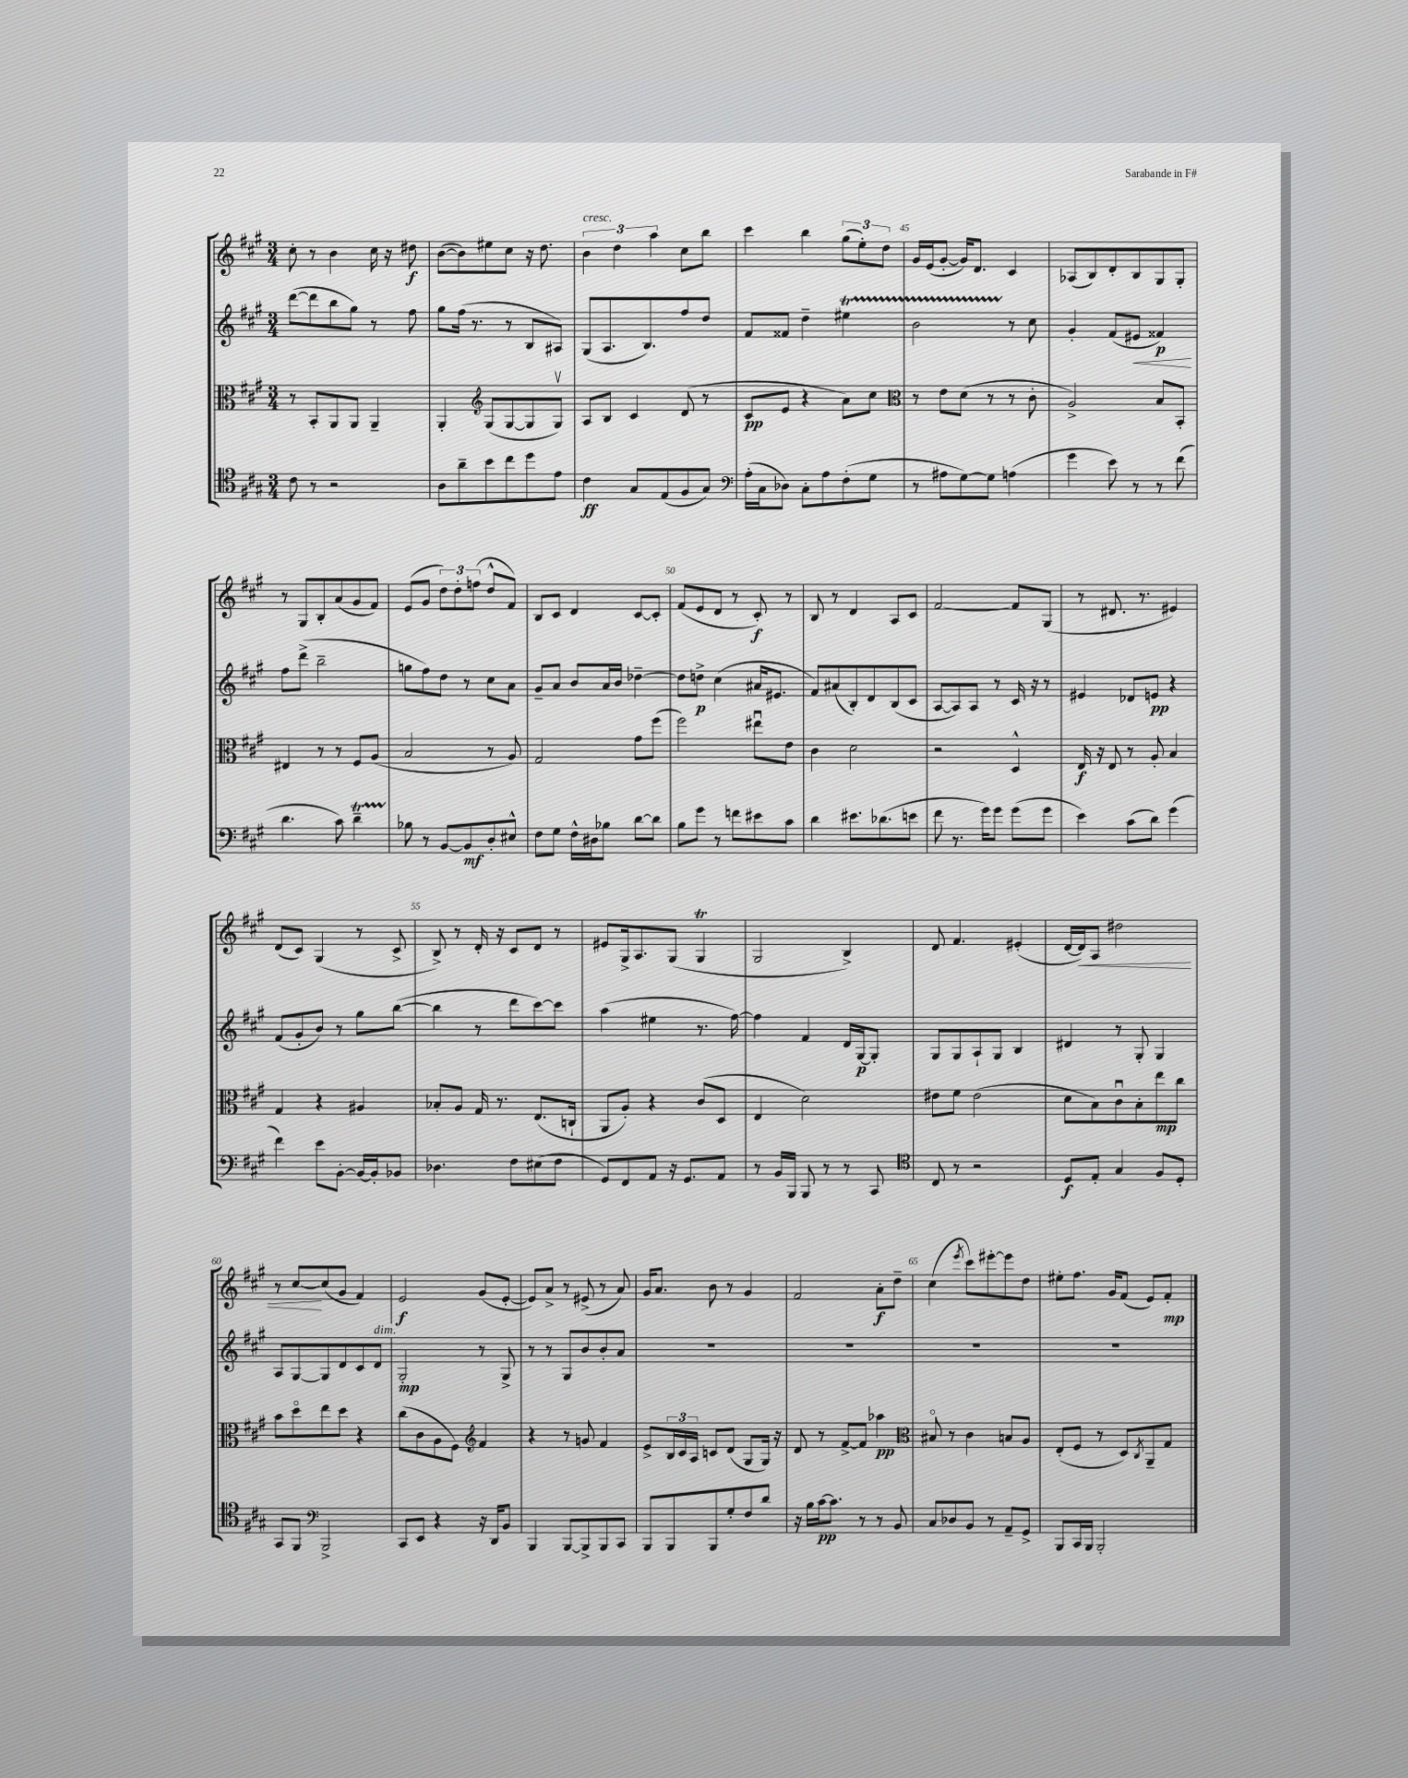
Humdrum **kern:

**kern	**kern	**kern	**kern
*staff4	*staff3	*staff2	*staff1
*clefC4	*clefC3	*clefG2	*clefG2
*k[f#c#g#]	*k[f#c#g#]	*k[f#c#g#]	*k[f#c#g#]
*M3/4	*M3/4	*M3/4	*M3/4
8c#	8r	([8ddd	8cc#'
8r	8BB'	8ddd]	8r
2r	8AA	8bb	4b
.	8AA	8gg#)	.
.	4AA~	8r	16cc#
.	.	.	16r
.	.	8ff#	8dd#
=	=	=	=
8A	4AA'	8gg#	([8b
8a~	.	(16ff#	8b])
.	.	8.r	.
*	*clefG2	*	*
8b	(8G#	.	8ee#
8cc#	[8G#	8r	8cc#
8dd	8G#]	8B	16r
.	.	.	8.dd
8e	8G#v)	8A#)	.
=	=	=	=
4c#	8A	(8G#	6b
.	8B	8.A	.
.	.	.	6dd
8G#	4c#	.	.
.	.	8.B)	.
.	.	.	6aa
(8E	.	.	.
8F#	(8d	8ff#	8cc#
8G#)	8r	8dd	8bb
=	=	=	=
*clefF4	*	*	*
(16A'	8c#	8f#	4ccc#
16C#	.	.	.
8D-)	8e	8f##	.
8C#'	4r	4dd~	4bb
8A	.	.	.
(8F#'	8a)	4ee#	(12gg#
.	.	.	12ee')
8G#	8cc#	.	.
.	.	.	12dd
=	=	=	=
*	*clefC3	*	*
8r	8r	2b	16g#
.	.	.	(16e
8A#	8e	.	[8g#'
[8G#)	(8d	.	16g#])
.	.	.	8.d
8G#]	8r	.	.
(4A	8r	8r	4c#
.	8c#'	8cc#	.
=	=	=	=
4g#	2A^)	4g#'	(8A-
.	.	.	8B)
8e)	.	(8f#	8d'
8r	.	8e#	8B
8r	8B	4f##)	8G#
(8f#	8BB'	.	8G#'
=	=	=	=
4.d	4E#	8ff#	8r
.	.	(8ddd^	8G#
.	8r	2bb~	8B'
8c#)	8r	.	(8a
4d~	8F#	.	8g#
.	(8A	.	8f#)
=	=	=	=
8B-	2B	8gg	(8e
8r	.	8ff#)	8g#
[8BB	.	8dd	12dd)
.	.	.	12dd'
8BB]	.	8r	.
.	.	.	(12ff
8D'	8r	8cc#	8dd^^
8E#^^	8A)	8a	8f#)
=	=	=	=
8F#	2G#	8g#~	8B
8G#	.	8a	8c#
16F#^^	.	8b	4d
16D#	.	.	.
8B-	.	16a	.
.	.	16b	.
[8d	8g#	[4dd-~	[8c#
8d]	(8ff#	.	8c#']
=	=	=	=
8B	2ff#)	8dd-]	(8f#
8g#	.	8dd^	8e
8r	.	(4cc#	8d
8f	.	.	8r
8e#	8ee#u	16a#	8c#')
.	.	8.e#	.
8c#	8e	.	8r
=	=	=	=
4d	4c#	8f#)	8B
.	.	(8a#	8r
8.e#	2d	8B')	4d
.	.	8d	.
(8.d-	.	.	.
.	.	(8B	8A
8e	.	8c#	8c#
=	=	=	=
8f#	2r	[8A	[2f#
8.r	.	8A])	.
.	.	8A	.
16g#)	.	.	.
8g#	.	8r	.
(8g#	4D^^	16c#	8f#]
.	.	16r	.
8g#	.	8r	(8G#
=	=	=	=
4e)	16E	4e#	8r
.	16r	.	.
.	8E	.	8.d#
(8c#	8r	8d-	.
.	.	.	8.r
8d)	8A'	8e	.
(4g#	4B	4r	4e#)
=	=	=	=
4f#)	4G#	(8f#	(8d
.	.	8g#'	8c#)
8e	4r	8b)	(4G#
[8BB'	.	8r	.
16BB_	4A#	8gg#	8r
16BB']	.	.	.
8BB-	.	([8bb	8c#^
=	=	=	=
4.D-	8B-'	4bb]	8B^)
.	8A	.	8r
.	16G#	8r	16d'
.	8.r	.	16r
8F#	.	8ddd	8c#
(8E#	(8.E	[8ccc#)	8d
8F#	.	8ccc#]	8r
.	16C`	.	.
=	=	=	=
8GG#)	8AA	(4aa	8e#
8FF#	8A')	.	16G#^
.	.	.	8.A
8AA	4r	4ee#	.
16r	.	.	(8G#
8.GG#	.	.	.
.	(8c#	8.r	4G#
8AA	8D	.	.
.	.	[16ff#)	.
=	=	=	=
8r	4E	4ff#]	2G#
16BB	.	.	.
16BBB	.	.	.
8BBB	2d)	4f#	.
8r	.	.	.
8r	.	16d	4B^)
.	.	[16G#	.
8CC#	.	8G#']	.
=	=	=	=
*clefC4	*	*	*
8C#	8e#	8G#	8d
8r	8f#	8G#	4.f#
2r	(2e#	8A`	.
.	.	8G#	.
.	.	4B	(4e#'
=	=	=	=
8D	8d	4d#	[16d
.	.	.	16d])
8E'	8B)	.	8A
4G#	8c#u	8r	2dd#
.	8B'	8G#'	.
8F#	8ee	4G#	.
8D'	8cc#	.	.
=	=	=	=
8GG#	8b	8A	8r
8FF#	8ddo	[8G#	[8cc#
*clefF4	*	*	*
2BBB^	8ee	8G#]	(8cc#]
.	8dd	8d	8g#
.	4r	8c#	4f#)
.	.	8d	.
=	=	=	=
8CC#	(8cc#	2G#'	2e
8EE	8c#	.	.
4r	8A	.	.
.	8F#)	.	.
*	*clefG2	*	*
16r	4f#	8r	(8g#
16DD	.	.	.
8BB	.	8G#^	[8e'
=	=	=	=
4BBB	4r	8r	8e])
.	.	8r	8a^
[8BBB	8r	8G#	8r
8BBB^]	8g	8b	(8e#^
8BBB	4f#	8b'	8r
8CC#	.	8a	8a)
=	=	=	=
8BBB	8e^	2.r	16g#
.	.	.	8.a
8BBB	24B	.	.
.	24c#	.	.
.	24A	.	.
8BBB	8c	.	8b
8G#'	(8d	.	8r
8F#	8G#	.	4g#
8d	16G#)	.	.
.	16r	.	.
=	=	=	=
16r	8d	2.r	2f#
16B	.	.	.
[16c#	8r	.	.
8.c#]	.	.	.
.	[8f#^	.	.
8r	8f#]	.	.
8r	4aa-	.	8a'
8BB	.	.	8dd~
=	=	=	=
*	*clefC3	*	*
8C#	8B#o	2.r	(4cc#
8D-	8r	.	.
.	.	.	8qeee
8BB	4c#	.	8ccc#)
8r	.	.	[8eee#'
8AA~	8B	.	8eee#]
8GG#^	8A	.	8dd
=	=	=	=
8BBB	(8E'	2.r	8ee#'
16CC#	8F#	.	8.ff#
16BBB	.	.	.
2BBB'	8r	.	.
.	.	.	16g#
.	8D)	.	(8f#
.	8qC#	.	.
.	8AA~	.	8e)
.	8G#	.	8f#'
==	==	==	==
*-	*-	*-	*-
